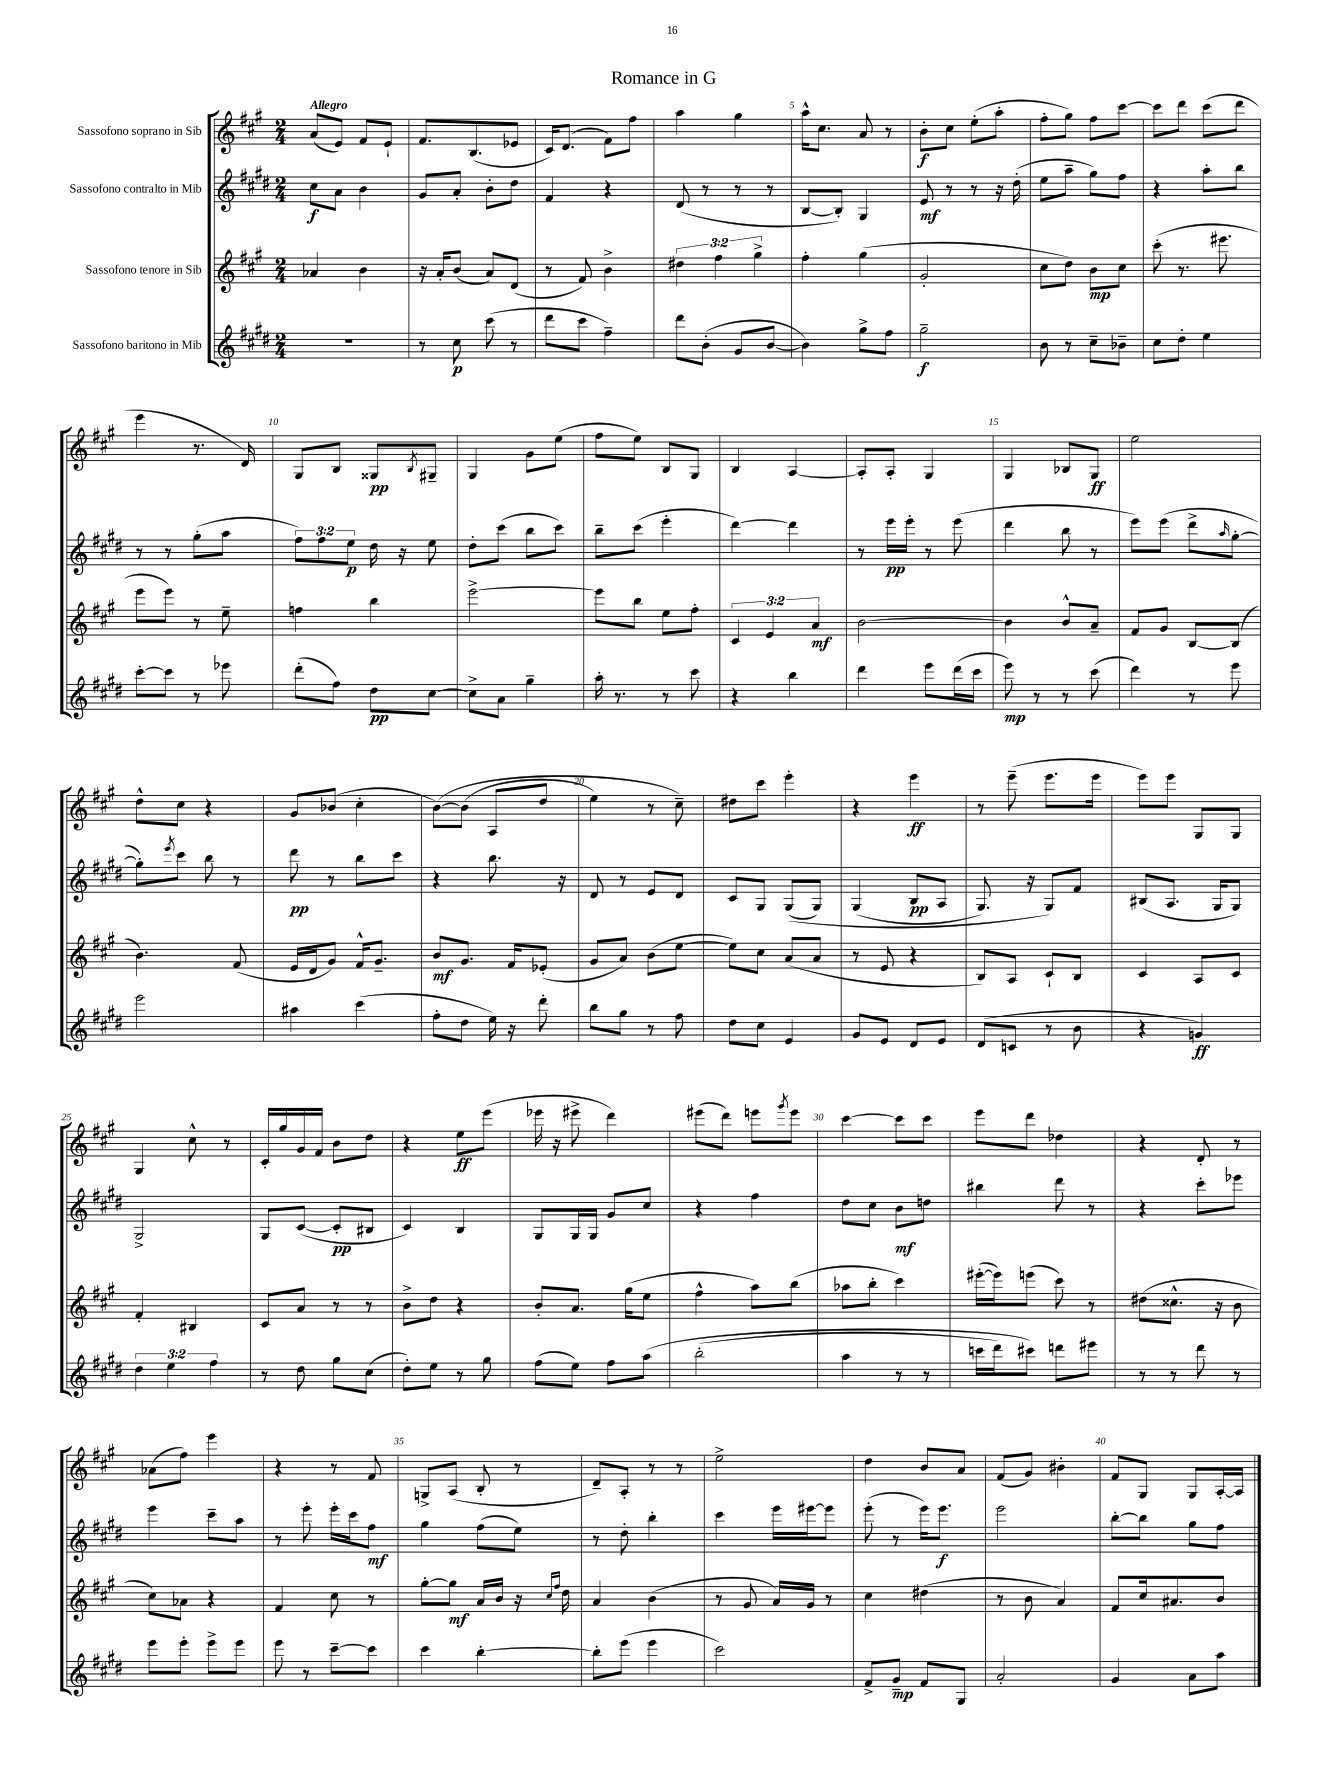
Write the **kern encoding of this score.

**kern	**kern	**kern	**kern
*staff4	*staff3	*staff2	*staff1
*clefG2	*clefG2	*clefG2	*clefG2
*k[f#c#g#d#]	*k[f#c#g#]	*k[f#c#g#d#]	*k[f#c#g#]
*M2/4	*M2/4	*M2/4	*M2/4
2r	4a-	8cc#	(8a
.	.	8a	8e)
.	4b	4b	8f#
.	.	.	8e`
=	=	=	=
8r	16r	8g#	8.f#
.	16a'	.	.
8cc#	(8b	8a'	.
.	.	.	(8.B
(8ccc#	8a)	8b'	.
8r	(8d	8dd#	8e-
=	=	=	=
8ddd#	8r	4f#	16c#)
.	.	.	(8.d
8ccc#	8f#)	.	.
4ff#~)	4b^	4r	8f#)
.	.	.	8ff#
=	=	=	=
8ddd#	6dd#	(8d#	4aa
(8b'	.	8r	.
.	6ff#	.	.
8g#	.	8r	4gg#
.	6gg#^	.	.
[8b	.	8r	.
=	=	=	=
4b])	4ff#'	[8B	16aa^^
.	.	.	8.cc#
.	.	8B'])	.
8gg#^	(4gg#	4G#	8a
8ff#	.	.	8r
=	=	=	=
2gg#~	2g#'	8e	8b'
.	.	8r	8cc#
.	.	8r	(8ee'
.	.	16r	8aa'
.	.	(16dd#'	.
=	=	=	=
8b	8cc#	8ee	8ff#'
8r	8dd)	8aa~	8gg#)
8cc#~	8b	8gg#)	8ff#
8b-~	8cc#	8ff#	[8ccc#
=	=	=	=
8cc#	(8ccc#'	4r	8ccc#]
8dd#'	8.r	.	8ddd
4ee	.	8aa'	(8ccc#
.	8.eee#	.	.
.	.	8bb	8ddd
=	=	=	=
[8ccc#'	8eee	8r	4eee
8ccc#]	8eee)	8r	.
8r	8r	(8gg#'	8.r
8eee-	8ee~	8aa	.
.	.	.	16d)
=	=	=	=
(8ddd#'	4ff	12ff#)	8G#
.	.	12ff#	.
8ff#)	.	.	8B
.	.	12ee	.
8dd#	4bb	16dd#	8G##
.	.	16r	.
.	.	.	8qB
[8cc#	.	8ee	8G#~
=	=	=	=
8cc#^]	[2eee^	8dd#'	4G#
8a	.	(8ccc#	.
4gg#~	.	8bb	8g#
.	.	8ccc#)	(8ee
=	=	=	=
16aa'	8eee]	8bb~	8ff#
8.r	.	.	.
.	8bb	(8ccc#	8ee)
8r	8ee	4eee'	8B
8ccc#	8ff#'	.	8G#
=	=	=	=
4r	6c#	[4ddd#)	4B
.	6e	.	.
4bb	.	4ddd#]	[4A
.	6a	.	.
=	=	=	=
4ddd#	[2b	8r	8A']
.	.	16eee	8A'
.	.	16eee'	.
8eee	.	8r	4G#
(16ddd#	.	(8eee	.
16ccc#	.	.	.
=	=	=	=
8eee)	4b]	4ddd#	4G#
8r	.	.	.
8r	8b^^	8bb	8B-
(8ccc#	8a~	8r	8G#
=	=	=	=
4ddd#)	8f#	8eee)	2ee
.	8g#	(8eee	.
8r	[8B	8ddd#^	.
.	.	16qqaa	.
8eee	(8B]	[8gg#'	.
=	=	=	=
2eee	4.b)	8gg#'])	8dd^^
.	.	8qeee	.
.	.	8ccc#	8cc#
.	.	8bb	4r
.	(8f#	8r	.
=	=	=	=
4aa#	16e	8ddd#	8g#
.	16d	.	.
.	8g#)	8r	(8b-
(4ccc#	16f#^^	8bb	4cc#'
.	8.g#~	.	.
.	.	8ccc#	.
=	=	=	=
8ff#'	8b	4r	&([8b)
8dd#	8.g#	.	(8b]
16ee)	.	8.bb	8A
16r	16f#	.	.
8ddd#'	(8e-'	.	8dd
.	.	16r	.
=	=	=	=
8bb	8g#	8d#	4ee)
8gg#	8a)	8r	.
8r	(8b	8e	8r
8ff#	[8ee	8d#	8cc#~&)
=	=	=	=
8dd#	8ee])	8c#	8dd#
8cc#	8cc#	8G#	8ccc#
4e	(8a	&((8G#	4eee'
.	8a	8G#)	.
=	=	=	=
8g#	8r	(4G#	4r
8e	8e	.	.
8d#	4r	8B	4eee
8e	.	8A	.
=	=	=	=
(8d#	8B)	8.G#)	8r
8c	8A	.	(8eee~
.	.	16r	.
8r	8c#`	8G#&)	8.eee
8b	8B	8f#	.
.	.	.	16eee
=	=	=	=
4r	4c#	(8B#	8eee)
.	.	8.A	8eee
4g)	8A	.	8G#
.	.	16G#	.
.	8c#	8G#)	8G#
=	=	=	=
6dd#	4f#'	2G#^	4G#
6ee	.	.	.
.	4B#	.	8cc#^^
6ff#	.	.	.
.	.	.	8r
=	=	=	=
8r	8c#	8G#	16c#'
.	.	.	16gg#
8dd#	8a	([8c#	16g#
.	.	.	16f#
8gg#	8r	8c#']	8b
(8cc#	8r	8B#	8dd
=	=	=	=
8dd#')	8b^	4c#)	4r
8ee	8dd	.	.
8r	4r	4B	8ee
8gg#	.	.	(8eee
=	=	=	=
(8ff#	8b'	8G#	16eee-
.	.	.	16r
8ee)	8.a	16G#	8eee#^
.	.	16G#	.
8ff#	.	8g#	4ddd)
.	(16gg#	.	.
&(8aa	8ee	8cc#	.
=	=	=	=
(2bb'	4ff#^^	4r	(8eee#
.	.	.	8ddd)
.	8aa)	4ff#	8eee
.	.	.	8qggg#
.	(8bb	.	8eee
=	=	=	=
4aa	8aa-	8dd#	[4ccc#
.	8bb'	8cc#	.
8r	4ccc#)	8b	8ccc#]
8r	.	8dd	8ccc#
=	=	=	=
16ccc	([16eee#'	4bb#	8eee
16ddd#)	16eee#])	.	.
8ccc#&)	(8eee	.	8ddd
8ddd	8ccc#)	8ddd#	4dd-
8eee#	8r	8r	.
=	=	=	=
8r	(8dd#	4r	4r
8r	8.cc##^^	.	.
8ddd#	.	8ccc#'	8d'
.	16r	.	.
8r	8b	8eee-	8r
=	=	=	=
8eee	8cc#)	4eee	(8a-
8eee'	8a-	.	8ff#)
8eee^	4r	8ccc#~	4eee
8eee	.	8aa	.
=	=	=	=
8eee	4f#	8r	4r
8r	.	8eee'	.
[8ccc#~	8cc#	16eee'	8r
.	.	16ccc#	.
8ccc#]	8r	8ff#	8f#
=	=	=	=
4ccc#	[8gg#'	4gg#	8G^
.	8gg#]	.	(8A
[4bb'	16a	(8ff#	8B'
.	16b	.	.
.	16r	8ee)	8r
.	16qqcc#	.	.
.	16qqff#	.	.
.	16dd	.	.
=	=	=	=
8bb']	4a	8r	8d~)
(8eee	.	8dd#'	8A'
4eee	(4b	4bb'	8r
.	.	.	8r
=	=	=	=
2ccc#)	8r	4ccc#	2ee^
.	8g#	.	.
.	16a)	16eee	.
.	16g#	[16eee#	.
.	8r	8eee#]	.
=	=	=	=
8f#^	4cc#	(8eee'	4dd
8g#~	.	8r	.
8f#	(4dd#	16eee)	8b
.	.	8.eee	.
8G#	.	.	8a
=	=	=	=
2a'	8r	2eee	(8f#
.	8b	.	8g#)
.	4a)	.	4b#'
=	=	=	=
4g#	8f#	[8bb'	8f#
.	16cc#	8bb]	8G#
.	8.a#	.	.
8a	.	8gg#	8G#
8aa	8b	8ff#	[16A'
.	.	.	16A]
==	==	==	==
*-	*-	*-	*-
